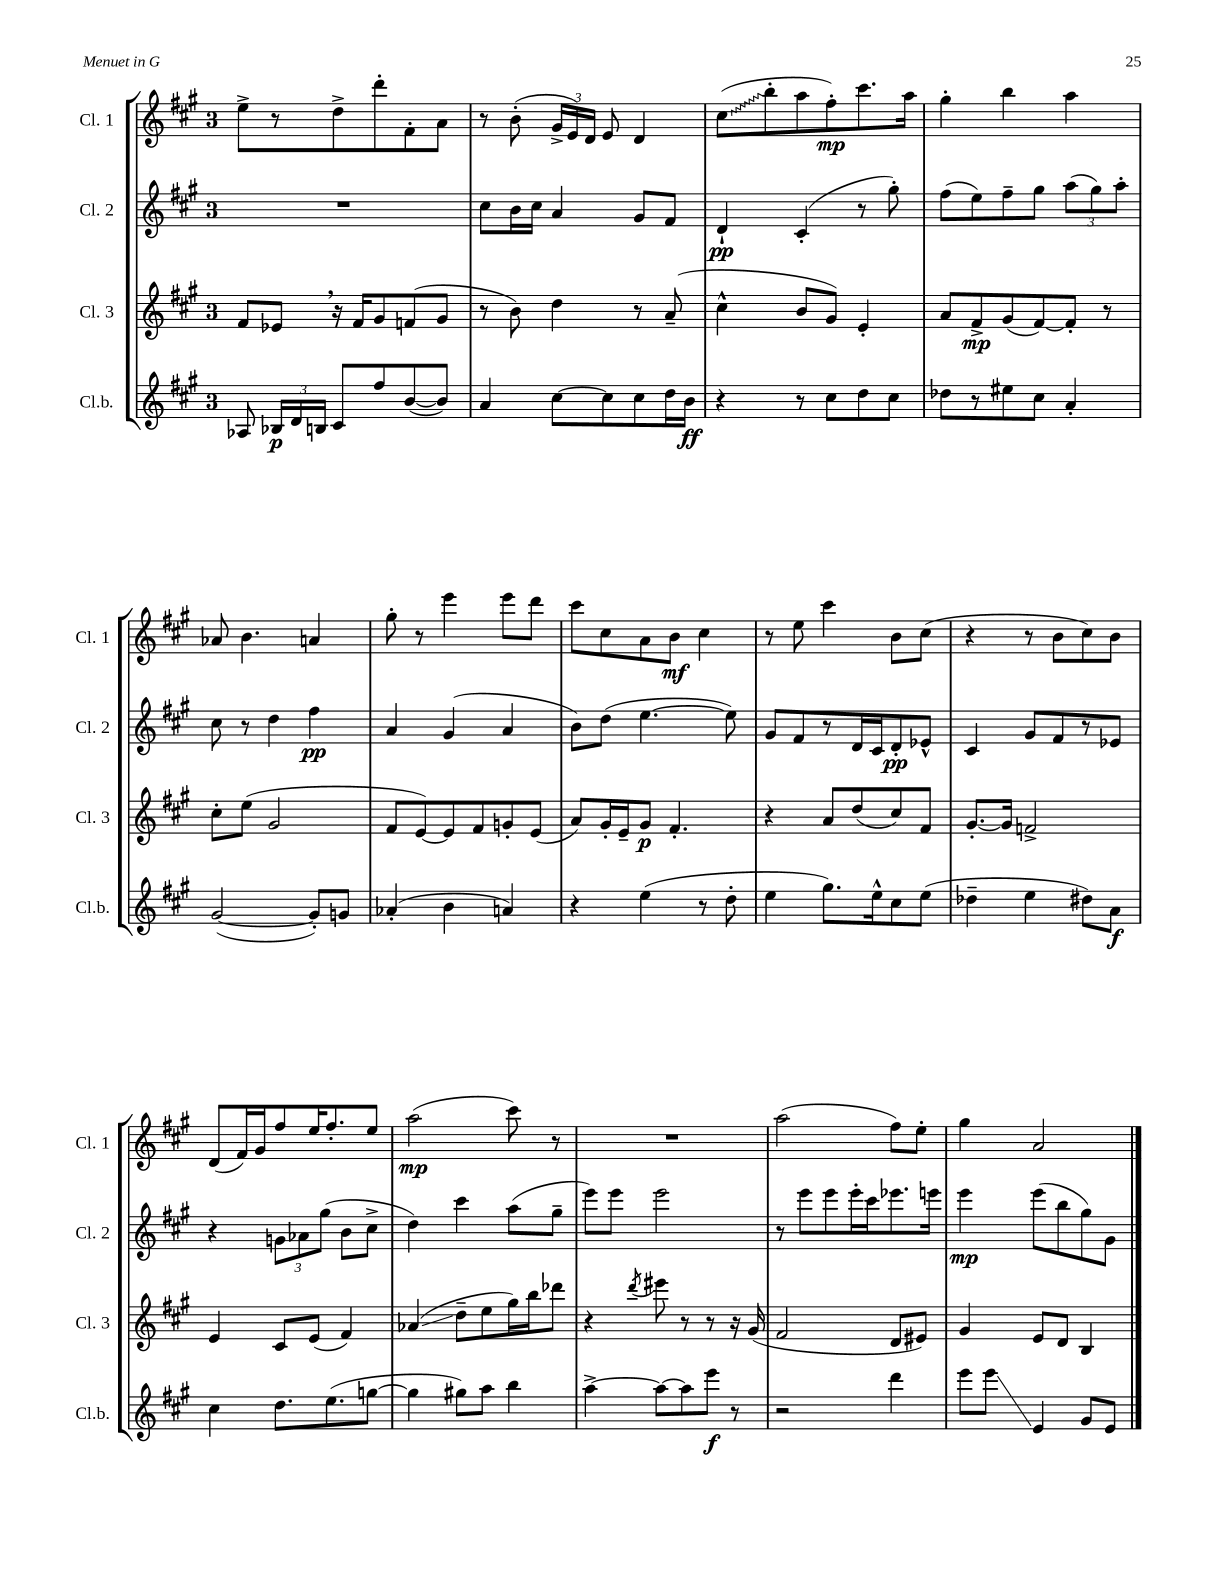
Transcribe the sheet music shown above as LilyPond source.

<<
\new StaffGroup <<
\new Staff = "s0" \with { instrumentName = "Cl. 1" shortInstrumentName = "Cl. 1" } {
    \clef treble \key a \major \once \override Staff.TimeSignature.style = #'single-digit \time 3/4
    \autoBeamOff e''8[-> r8 d''8-> d'''8-. fis'8-. a'8] |
    r8 b'8-.( \tuplet 3/2 { gis'16[-> e'16) d'16] } e'8 d'4 |
    \once \override Glissando.style = #'zigzag cis''8[\glissando( b''8-. a''8 fis''8-.\mp) cis'''8. a''16] |
    gis''4-. b''4 a''4 |
    aes'8 b'4. a'4 |
    gis''8-. r8 e'''4 e'''8[ d'''8] |
    cis'''8[ cis''8 a'8 b'8]\mf cis''4 |
    r8 e''8 cis'''4 b'8[ cis''8]( |
    r4 r8 b'8[ cis''8) b'8] |
    d'8[( fis'16) gis'16 fis''8 e''16 fis''8.-. e''8] |
    a''2\mp( cis'''8) r8 |
    R2. |
    a''2( fis''8[) e''8]-. |
    gis''4 a'2 \bar "|." |
}
\new Staff = "s1" \with { instrumentName = "Cl. 2" shortInstrumentName = "Cl. 2" } {
    \clef treble \key a \major \once \override Staff.TimeSignature.style = #'single-digit \time 3/4
    \autoBeamOff R2. |
    cis''8[ b'16 cis''16] a'4 gis'8[ fis'8] |
    d'4-!\pp cis'4-.( r8 gis''8-.) |
    fis''8[( e''8) fis''8-- gis''8] \tuplet 3/2 { a''8[( gis''8) a''8]-. } |
    cis''8 r8 d''4 fis''4\pp |
    a'4 gis'4( a'4 |
    b'8[) d''8]( e''4.~ e''8) |
    gis'8[ fis'8 r8 d'16 cis'16 d'8-.\pp ees'8]-^ |
    cis'4 gis'8[ fis'8 r8 ees'8] |
    r4 \tuplet 3/2 { g'8[ aes'8 gis''8]( } b'8[ cis''8]-> |
    d''4) cis'''4 a''8[( gis''8]-- |
    e'''8[) e'''8] e'''2 |
    r8 e'''8[ e'''8 e'''16-. cis'''16 ees'''8. e'''16] |
    e'''4\mp e'''8[( b''8 gis''8) gis'8] \bar "|." |
}
\new Staff = "s2" \with { instrumentName = "Cl. 3" shortInstrumentName = "Cl. 3" } {
    \clef treble \key a \major \once \override Staff.TimeSignature.style = #'single-digit \time 3/4
    \autoBeamOff fis'8[ ees'8] \breathe r16 fis'16[ gis'8 f'8( gis'8] |
    r8 b'8) d''4 r8 a'8--( |
    cis''4-^ b'8[ gis'8]) e'4-. |
    a'8[ fis'8->\mp gis'8( fis'8~) fis'8]-. r8 |
    cis''8[-. e''8]( gis'2 |
    fis'8[ e'8~) e'8 fis'8 g'8-. e'8]( |
    a'8[) gis'16-. e'16-- gis'8]\p fis'4.-. |
    r4 a'8[ d''8( cis''8) fis'8] |
    gis'8.[~-. gis'16] f'2-> |
    e'4 cis'8[ e'8]( fis'4) |
    aes'4\glissando( d''8[-- e''8 gis''16) b''16 des'''8] |
    r4 \acciaccatura { d'''8 } eis'''8 r8 r8 r16 gis'16( |
    fis'2 d'8[ eis'8]) |
    gis'4 e'8[ d'8] b4 \bar "|." |
}
\new Staff = "s3" \with { instrumentName = "Cl.b." shortInstrumentName = "Cl.b." } {
    \clef treble \key a \major \once \override Staff.TimeSignature.style = #'single-digit \time 3/4
    \autoBeamOff aes8 \tuplet 3/2 { bes16[\p d'16 b16] } cis'8[ fis''8 b'8~( b'8]) |
    a'4 cis''8[~ cis''8 cis''8 d''16 b'16]\ff |
    r4 r8 cis''8[ d''8 cis''8] |
    des''8[ r8 eis''8 cis''8] a'4-. |
    gis'2~( gis'8[-.) g'8] |
    aes'4-.( b'4 a'4) |
    r4 e''4( r8 d''8-. |
    e''4 gis''8.[) e''16-^ cis''8 e''8]( |
    des''4-- e''4 dis''8[) a'8]\f |
    cis''4 d''8.[ e''8.( g''8]~ |
    g''4 gis''8[) a''8] b''4 |
    a''4~-> a''8[~ a''8 e'''8]\f r8 |
    r2 d'''4 |
    e'''8[ e'''8]\glissando e'4 gis'8[ e'8] \bar "|." |
}
>>
>>
\layout { \context { \Score \remove "Bar_number_engraver" } }
